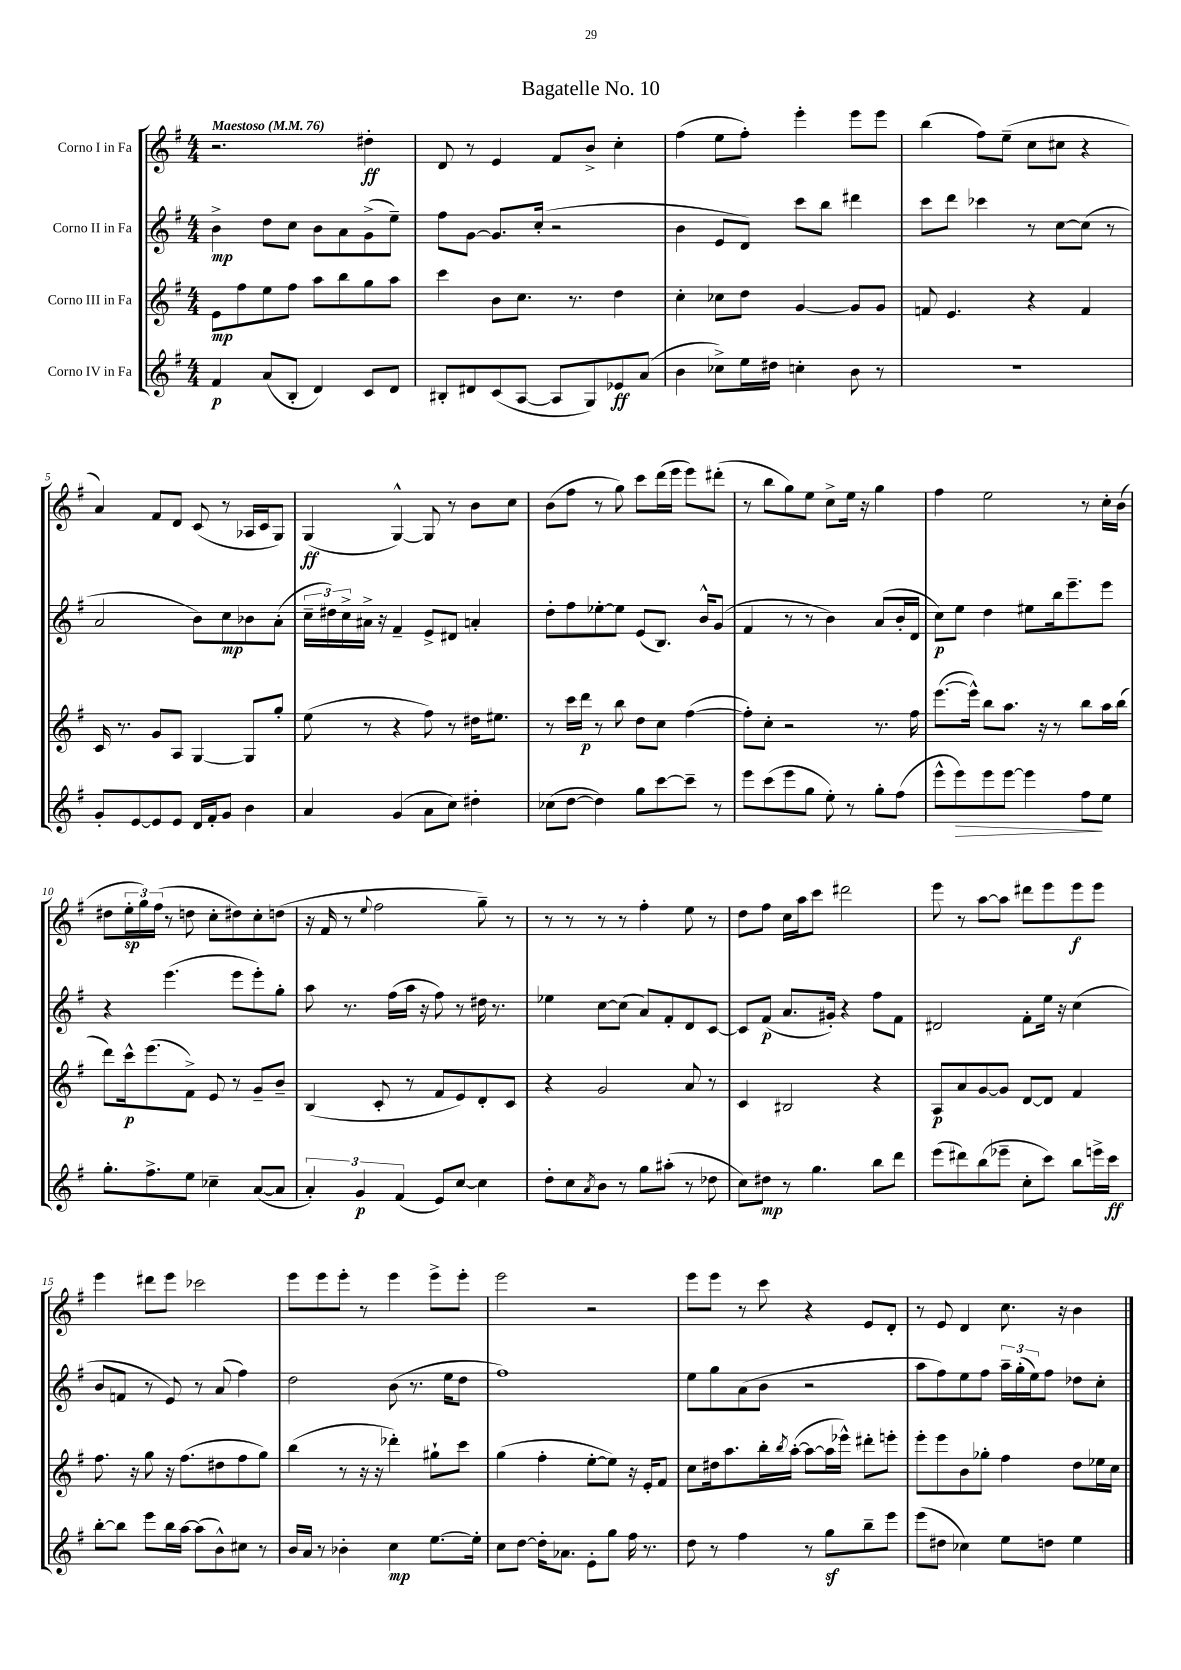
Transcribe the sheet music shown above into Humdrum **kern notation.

**kern	**kern	**kern	**kern
*staff4	*staff3	*staff2	*staff1
*clefG2	*clefG2	*clefG2	*clefG2
*k[f#]	*k[f#]	*k[f#]	*k[f#]
*M4/4	*M4/4	*M4/4	*M4/4
*MM76	*MM76	*MM76	*MM76
4f#	8e	4b^	2.r
.	8ff#	.	.
(8a	8ee	8dd	.
8B'	8ff#	8cc	.
4d)	8aa	8b	.
.	8bb	8a	.
8c	8gg	(8g^	4dd#'
8d	8aa	8ee~)	.
=	=	=	=
8B#'	4ccc	8ff#	8d
8d#	.	[8g	8r
(8c	8b	8.g]	4e
[8A	8.cc	.	.
.	.	(16cc'	.
8A]	.	2r	8f#
.	8.r	.	.
8G)	.	.	8b^
8e-	4dd	.	4cc'
(8a	.	.	.
=	=	=	=
4b	4cc'	4b	(4ff#
8cc-^)	8cc-	8e	8ee
16ee	8dd	8d)	8ff#')
16dd#	.	.	.
4cc'	[4g	8ccc	4eee'
.	.	8bb	.
8b	8g]	4ddd#	8eee
8r	8g	.	8eee
=	=	=	=
1r	8f	8ccc	(4bb
.	4.e	8ddd	.
.	.	4ccc-	8ff#)
.	.	.	(8ee~
.	4r	8r	8cc
.	.	[8cc	8cc#
.	4f	(8cc]	4r
.	.	8r	.
=	=	=	=
8g'	16c	2a	4a)
.	8.r	.	.
[8e	.	.	.
8e]	8g	.	8f#
8e	8A	.	8d
16d	[4G	8b)	(8c
16f#'	.	.	.
8g	.	8cc	8r
4b	8G]	8b-	16A-
.	.	.	16c
.	8gg'	(8a'	8G)
=	=	=	=
4a	(8ee	24cc~	(4G
.	.	24dd#)	.
.	.	24cc^	.
.	8r	16a#^	.
.	.	16r	.
(4g	4r	4f#~	[4G^^)
8a	8ff#)	8e^	8G]
8cc)	8r	8d#	8r
4dd#'	16dd#	4a'	8b
.	8.ee#	.	.
.	.	.	8cc
=	=	=	=
(8cc-	8r	8dd'	(8b
[8dd	16ccc	8ff#	8ff#
.	16ddd	.	.
4dd])	8r	[8ee-'	8r
.	8bb	8ee-]	8gg)
8gg	8dd	(8e	8ccc
[8ccc	8cc	8.B)	(16ddd
.	.	.	16eee
8ccc~]	([4ff#	.	8eee)
.	.	16b^^	.
8r	.	(8g	(8ddd#'
=	=	=	=
8eee	8ff#'])	4f#	8r
(8ccc	8cc'	.	8bb
8eee	2r	8r	8gg)
8gg	.	8r	8ee
8ee')	.	4b)	8cc^
8r	.	.	16ee
.	.	.	16r
8gg'	8.r	(8a	4gg
(8ff#	.	16b'	.
.	16ff#	16d	.
=	=	=	=
8eee^^	([8.eee	8cc)	4ff#
8eee)	.	8ee	.
.	16eee^^])	.	.
8eee	8bb	4dd	2ee
[8eee	8.aa	.	.
4eee]	.	8ee#	.
.	16r	.	.
.	8r	16bb	.
.	.	8.eee~	.
8ff#	8bb	.	8r
8ee	16aa	8eee	16cc'
.	(16bb	.	(16b
=	=	=	=
8.gg'	8ddd)	4r	8dd#
.	16ccc^^	.	24ee'
.	.	.	24gg)
8.ff#^	(8.eee	.	.
.	.	.	(24ff#
.	.	(4.eee	8r
8ee	8f#^)	.	8dd
4cc-~	8e	.	8cc'
.	8r	8eee	8dd#)
([8a	8g~	8eee')	8cc'
8a]	8b~	8gg'	(8dd
=	=	=	=
6a')	(4B	8aa	16r
.	.	.	16f#
.	.	8.r	8r
6g	.	.	.
.	.	.	8qqee
.	8c'	.	2ff#
.	.	(16ff#	.
(6f#	.	.	.
.	8r	16aa	.
.	.	16r	.
8e)	8f#	8ff#)	.
[8cc	8e)	8r	.
4cc]	8d'	16dd#	8gg~)
.	.	8.r	.
.	8c	.	8r
=	=	=	=
8dd'	4r	4ee-	8r
8cc	.	.	8r
8qa	.	.	.
8b	2g	[8cc	8r
8r	.	(8cc]	8r
8gg	.	8a)	4ff#'
(8aa#'	.	8f#'	.
8r	8a	8d	8ee
8dd-	8r	[8c	8r
=	=	=	=
8cc)	4c	8c]	8dd
8dd#	.	(8f#	8ff#
8r	2B#	8.a	16cc
.	.	.	16aa
4.gg	.	.	8ccc
.	.	16g#')	.
.	.	4r	2ddd#
8bb	4r	8ff#	.
8ddd	.	8f#	.
=	=	=	=
(8eee	8A	2d#	8eee
8ddd#)	8a	.	8r
(8bb	[8g	.	[8aa
8eee-~	8g]	.	8aa]
8cc'	[8d	8f#'	8ddd#
8ccc)	8d]	16ee	8eee
.	.	16r	.
8bb	4f#	(4cc	8eee
16eee^	.	.	8eee
16ccc	.	.	.
=	=	=	=
[8bb'	8.ff#	8b	4eee
8bb]	.	8f	.
.	16r	.	.
8eee	8gg	8r	8ddd#
16bb	16r	8e)	8eee
[16aa	(8.ff#	.	.
(8aa]	.	8r	2ccc-
8b^^)	8dd#	(8a	.
8cc#	8ff#	4ff#)	.
8r	8gg)	.	.
=	=	=	=
16b	(4bb	2dd	8eee
16a	.	.	.
8r	.	.	8eee
4b-'	8r	.	8eee'
.	16r	.	8r
.	16r	.	.
4cc	4ddd-')	(8b	4eee
.	.	8.r	.
[8.ee	8gg#`	.	8eee^
.	.	16ee	.
.	8ccc	8dd	8eee'
16ee']	.	.	.
=	=	=	=
8cc	(4gg	1ff#)	2eee
[8dd	.	.	.
16dd']	4ff#'	.	.
8.a-	.	.	.
8e'	[8ee'	.	2r
8gg	8ee])	.	.
16ff#	16r	.	.
8.r	16e'	.	.
.	8f#	.	.
=	=	=	=
8dd	8cc	8ee	8eee
8r	16dd#	8gg	8eee
.	8.aa	.	.
4ff#	.	(8a	8r
.	16bb'	8b	8ccc
.	8qbb	.	.
.	([16aa'	.	.
8r	8aa_	2r	4r
8gg	16aa]	.	.
.	16eee-^^)	.	.
8bb~	8ddd#'	.	8e
8eee	8eee'	.	8d'
=	=	=	=
(8eee	8eee'	8aa	8r
8dd#	8eee	8ff#)	8e
4cc-)	8b	8ee	4d
.	8gg-'	8ff#	.
8ee	4ff#	24aa~	8.cc
.	.	(24gg'	.
.	.	24ee)	.
8dd	.	8ff#	.
.	.	.	16r
4ee	8dd	8dd-	4b
.	16ee-	8cc'	.
.	16cc	.	.
==	==	==	==
*-	*-	*-	*-
